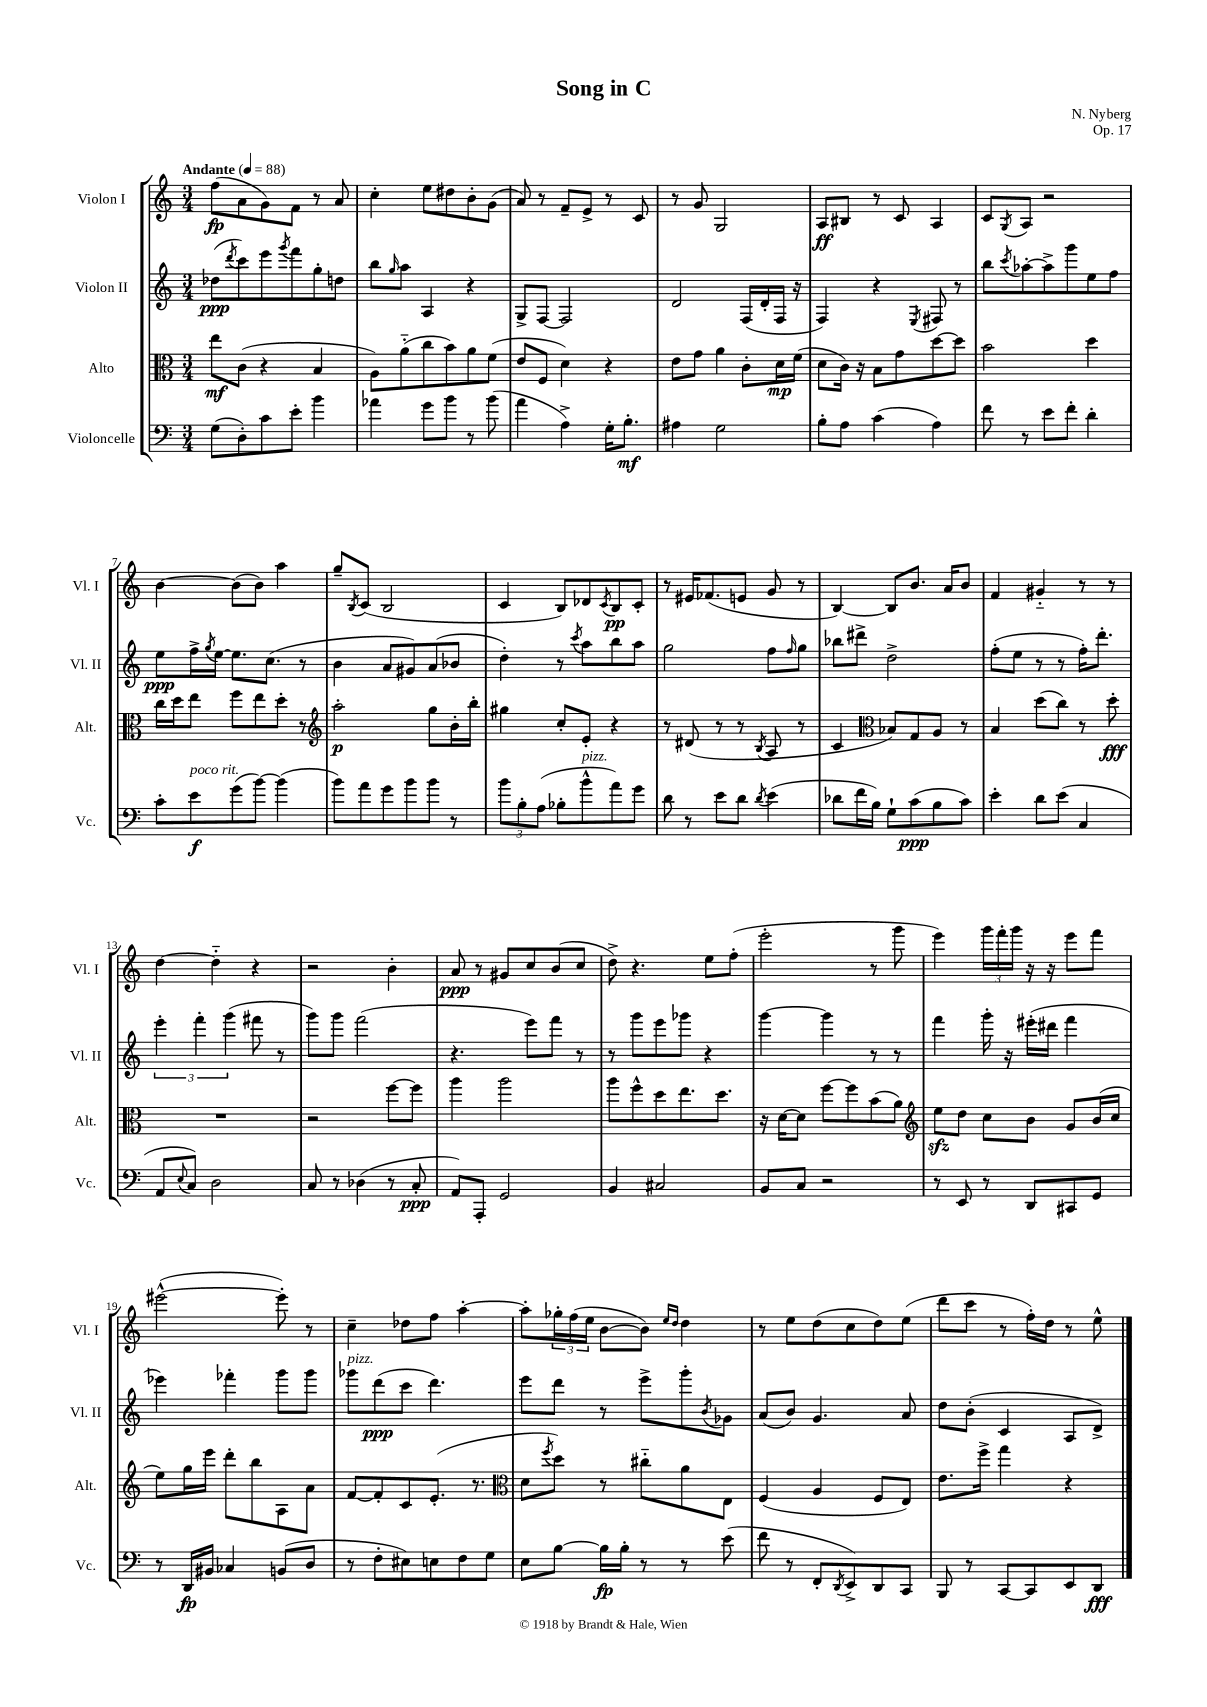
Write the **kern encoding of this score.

**kern	**kern	**kern	**kern
*staff4	*staff3	*staff2	*staff1
*clefF4	*clefC3	*clefG2	*clefG2
*k[]	*k[]	*k[]	*k[]
*M3/4	*M3/4	*M3/4	*M3/4
*MM88	*MM88	*MM88	*MM88
(8G	8ee	(8dd-	(8ff
.	.	8qddd	.
8D')	(8c	8ccc)	8a
8c	4r	8eee	8g)
.	.	8qggg	.
8e'	.	8fff	8f
4b	4B	8gg'	8r
.	.	8dd	8a
=	=	=	=
4a-	8A)	8bb	4cc'
.	.	16qqgg	.
.	(8a'~	8aa	.
8g	8cc	4A	8ee
8b	8b)	.	8dd#
8r	8a	4r	8b'
(8b	(8f	.	(8g
=	=	=	=
4a	8e	8G^	8a)
.	8F	[8F	8r
4A^)	4d)	2F]	8f~
.	.	.	8e^
16G'	4r	.	8r
8.B'	.	.	.
.	.	.	8c
=	=	=	=
4A#	8e	2d	8r
.	8g	.	8g
2G	4a	.	2G
.	8c'	(16F	.
.	.	16d'	.
.	16d	16F	.
.	(16f	16r	.
=	=	=	=
8B'	8d	4F)	8A
8A	16c)	.	8B#
.	16r	.	.
(4c	8B	4r	8r
.	8g	.	8c
.	.	8qE	.
4A)	[8dd	8F#	4A
.	8dd]	8r	.
=	=	=	=
8f	2b	8bb	8c
.	.	8qccc	8qG
8r	.	[8aa-'	8A
8e	.	8aa-^]	2r
8f'	.	8ggg	.
4d'	4dd	8ee	.
.	.	8ff	.
=	=	=	=
8c'	16cc	8ee	[4b
.	16dd	.	.
8e	8ee	16ff^	.
.	.	8qgg	.
.	.	[16ee	.
(8g	8ff	8.ee]	(8b]
[8b)	8ee	.	8b)
.	.	(8.cc	.
(4b]	8dd'	.	4aa
.	8r	8r	.
=	=	=	=
*	*clefG2	*	*
8b)	2aa'	4b	8gg~
.	.	.	8qB
8a	.	.	(8c
8g	.	8a	2B
8b	.	8g#)	.
8b	8gg	(8a	.
8r	16b'	8b-	.
.	16bb'	.	.
=	=	=	=
12b	4gg#	4dd')	4c
12B'	.	.	.
(12A	.	.	.
8B-'	8cc'	8r	8B)
.	.	8qccc	.
8b^^	8e'	8aa	8d-
.	.	.	8qc
8a)	4r	8bb	8B
8g	.	8aa	8c'
=	=	=	=
8d	8r	2gg	8r
8r	(8d#	.	16e#
.	.	.	(8.f-
8e	8r	.	.
8d	8r	.	8e
8qd	8qB	.	.
(4e	8A	8ff	8g
.	.	16qqff	.
.	8r	8gg	8r
=	=	=	=
8d-	4c	8bb-	[4B)
16f	.	8ddd#^	.
16B)	.	.	.
*	*clefC3	*	*
8G`	8B-)	2dd^	8B]
(8c	8G	.	8.b
8B	8A	.	.
.	.	.	16a
8c)	8r	.	8b
=	=	=	=
4e'	4B	(8ff'	4f
.	.	8ee	.
8d	(8dd	8r	4g#'~
(8e	8cc)	8r	.
4C	8r	16ff')	8r
.	.	8.ddd'	.
.	8dd'	.	8r
=	=	=	=
8AA	2.r	6eee'	[4dd
8qqE	.	.	.
8C)	.	.	.
.	.	6fff'	.
2D	.	.	4dd'~]
.	.	(6ggg	.
.	.	8fff#	4r
.	.	8r	.
=	=	=	=
8C	2r	8ggg)	2r
8r	.	8ggg	.
(4D-	.	(2fff	.
8r	[8ff	.	4b'
8C'	8ff]	.	.
=	=	=	=
8AA)	4aa	4.r	8a
8AAA'	.	.	8r
2GG	2aa	.	8g#
.	.	8eee)	8cc
.	.	8fff	(8b
.	.	8r	8cc
=	=	=	=
4BB	8aa	8r	8dd^)
.	8ff^^	8ggg	4.r
2C#	8dd	8eee	.
.	8.ee	8ggg-	.
.	.	4r	8ee
.	8.dd	.	.
.	.	.	(8ff'
=	=	=	=
8BB	16r	[4ggg	2eee'
.	[16d	.	.
8C	8d]	.	.
2r	[8ff	4ggg]	.
.	8ff]	.	.
.	(8b	8r	8r
.	8a)	8r	8ggg
=	=	=	=
*	*clefG2	*	*
8r	8ee	4fff	4eee)
8EE	8dd	.	.
8r	8cc	16ggg'	24ggg
.	.	.	24fff'
.	.	16r	.
.	.	.	24ggg
8DD	8b	(16eee#'	16r
.	.	16ddd#	16r
8CC#	8g	4fff	8eee
8GG	(16b	.	8fff
.	16cc	.	.
=	=	=	=
8r	8ee)	4eee-)	([2eee#^^
16DD	16gg	.	.
16BB#	16eee	.	.
4C-	8ddd'	4fff-'	.
.	8bb	.	.
(8BB	8A	8ggg	8eee#'])
8D	8a	8ggg	8r
=	=	=	=
8r	[8f	8ggg-	4cc~
8F'	8f']	(8ddd	.
8E#)	8c	8ccc	8dd-
8E	(8.e'	4.ddd)	8ff
8F	.	.	[4aa'
.	8.r	.	.
8G	.	.	.
=	=	=	=
*	*clefC3	*	*
8E	8d	8eee	8aa']
.	8qff	.	.
[8B	8dd)	8ddd	24gg-'
.	.	.	(24ff
.	.	.	24ee
16B]	8r	8r	[8b
16B'	.	.	.
8r	8cc#'~	8eee^	8b])
.	.	.	16qqee
.	.	.	16qqdd
8r	8a	8ggg'	4dd
.	.	8qb	.
(8e	8E	8g-	.
=	=	=	=
8f	(4F	(8a	8r
8r	.	8b)	8ee
8FF'	4A	4.g	(8dd
8qDD	.	.	.
8EE^)	.	.	8cc
8DD	8F	.	8dd)
8CC	8E)	8a	(8ee
=	=	=	=
8BBB	8.e	8dd	8ddd
8r	.	(8b'	8ccc
.	16ff^	.	.
[8CC	4gg	4c	8r
8CC]	.	.	16ff')
.	.	.	16dd
8EE	4r	8A	8r
8DD	.	8d^)	8ee^^
==	==	==	==
*-	*-	*-	*-
